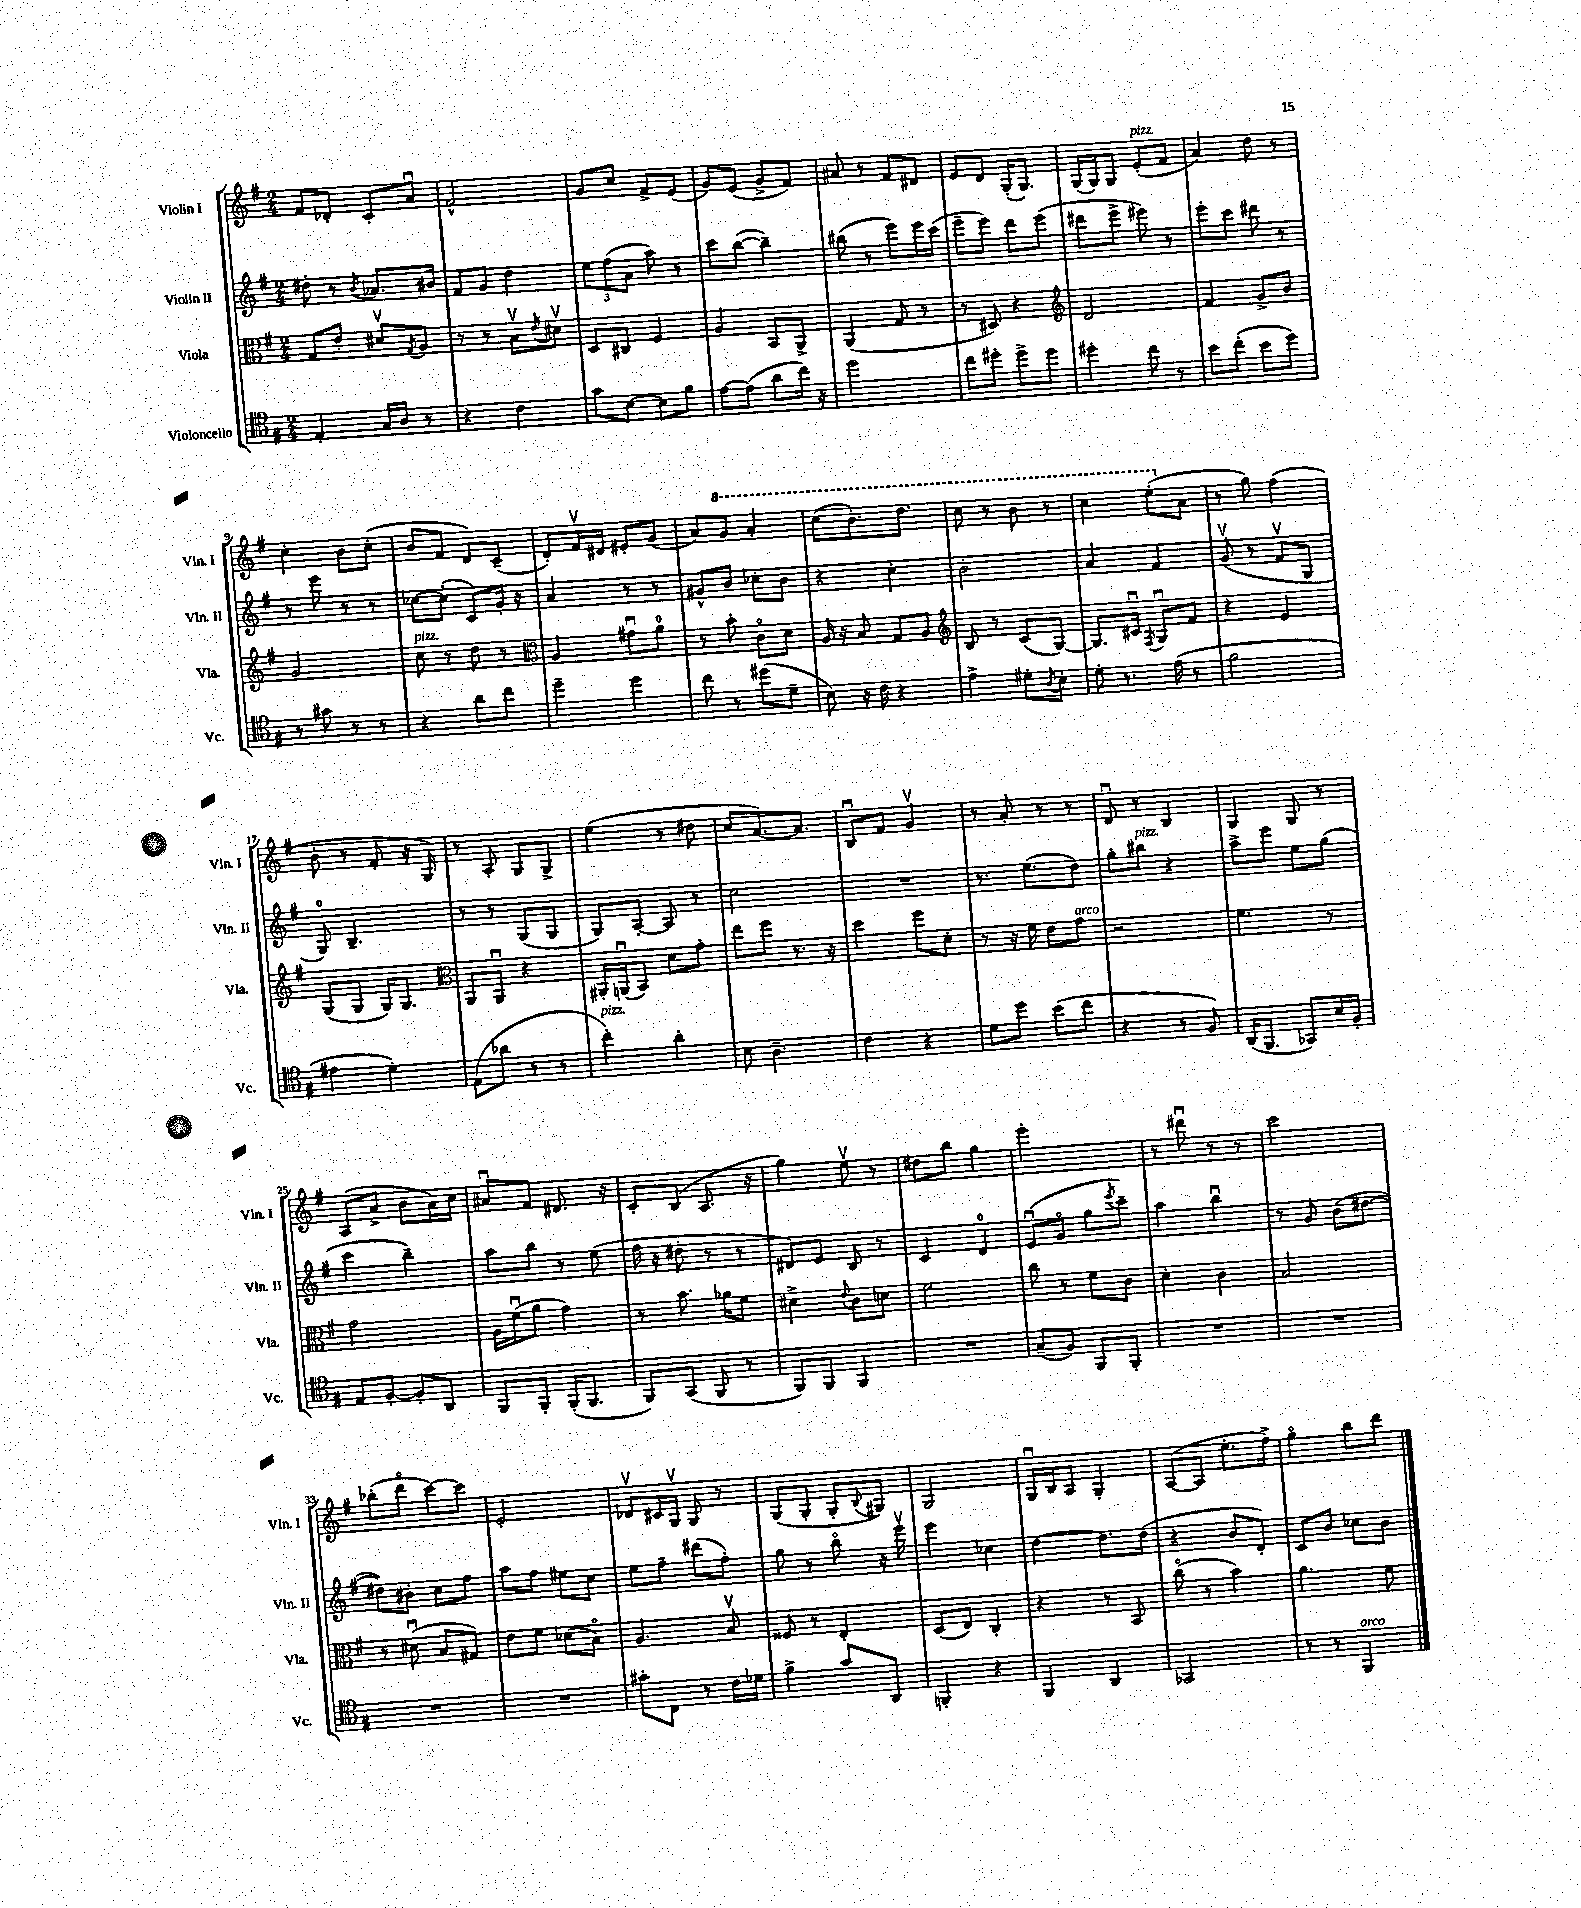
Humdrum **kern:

**kern	**kern	**kern	**kern
*staff4	*staff3	*staff2	*staff1
*clefC4	*clefC3	*clefG2	*clefG2
*k[f#]	*k[f#]	*k[f#]	*k[f#]
*M2/4	*M2/4	*M2/4	*M2/4
4E'/	8G/L	8dd#'\	8f#/L
.	8e'/J	8r	8d-'/J
.	.	8qb/	.
16G/LL	8d#v/L	8.a-/L	8c'/L
16A/JJ	.	.	.
.	8qG/	.	.
8r	8A/J	.	8au/J
.	.	16b#/Jk	.
=	=	=	=
4r	8r	8f#/L	2f#^^/
.	8r	8g/J	.
4c\	8Bv\L	4dd\	.
.	8qe/	.	.
.	8d#v\J	.	.
=	=	=	=
8g\L	8D/L	12ee\L	8g/L
.	.	(12ff#\	.
[8B\J	8C#/J	.	8cc/J
.	.	12a\J	.
8B\]L	4F#/	8aa\)	8f#^/L
8f#\J	.	8r	(8e/J
=	=	=	=
[8e\L	4A/	8ccc\L	8g/L)
(8e\]J	.	([8bb\J	(8e/J
8a\L	8BB/L	4bb~\])	8g^/L
16cc\Jk)	8AA^/J	.	8f#/J)
16r	.	.	.
=	=	=	=
2dd\	(4AA/	(8bb#\	8a#/
.	.	8r	8r
.	8G/	8eee\L)	8f#/L
.	8r	16eee\L	8d#/J
.	.	(16ccc\JJ	.
=	=	=	=
8cc\L	8r	8eee~\L	8e/L
8dd#'\J	8D#/)	8eee\J)	8d/J
8dd#^\L	4r	8ddd\L	(16G'/LK
.	.	.	8.G/J)
8dd#\J	.	(8eee\J	.
=	=	=	=
*	*clefG2	*	*
4dd#'\	2d/	8ddd#\L	(16G/LL
.	.	.	16G/J)
.	.	8eee^\J	8G/J
8cc\	.	8eee#\)	(8e'/L
8r	.	8r	8f#/J
=	=	=	=
8b\L	4f#/	8eee'\L	4a/)
(8cc'\J	.	8ccc\J	.
8b\L	8g^/L	8ddd#\	8dd\
8dd\J)	8b/J	8r	8r
=	=	=	=
8r	2g/	8r	4cc'\
8g#\	.	8eee\	.
8r	.	8r	8b\L
8r	.	8r	(8cc'\J
=	=	=	=
4r	8cc\	[8cc-\L	8b/L
.	8r	(8cc-'\]J	8f#/J
8a\L	8dd\	8c/L)	8d/L)
8cc\J	8r	16g'/Jk	(8c~/J
.	.	16r	.
=	=	=	=
*	*clefC3	*	*
4dd~\	4A/	4a/	8d'/L)
.	.	.	16f#v/L
.	.	.	16d#/JJ
4dd\	8g#u\L	8r	8e#'/L
.	8a\J	8r	(8g/J
=	=	=	=
8cc\	8r	8g#^^/L	8a/L)
8r	8b'\	8b/J	8gg/J
(8dd#\L	8co\L	8cc-'\L	4aa'/
8d~\J	8d\J	8b\J	.
=	=	=	=
8B\)	16A/	4r	(8ccc\L
.	16r	.	.
16r	8B/	.	8.bb'\)
16c\	.	.	.
4r	8G/L	4cc'\	.
.	.	.	8.ddd\J
.	8A/J	.	.
=	=	=	=
*	*clefG2	*	*
4e^\	8B/	2b'\	8ccc\
.	8r	.	8r
8d#'\L	(8c/L	.	8bb\
8qA/	.	.	.
8B'\J	[8G/J)	.	8r
=	=	=	=
8d'\	8.G/]L	4a/	4ccc\
8.r	.	.	.
.	16c#u/Jk	.	.
.	8qF#/	.	.
.	8Gu/L	4f#/	(8eee'\L
(16e\	.	.	.
8r	8f#/J	.	8a\J
=	=	=	=
2f#\	4r	(8gv/	8r
.	.	8r	8gg\)
.	4e/	8f#v/L	(4ff#\
.	.	8G/J	.
=	=	=	=
4e#\	(8G/L	8G/)	8b'\
.	8G/J	4.B~/	8r
4d'\)	16G/LK)	.	8f#'/
.	8.G/J	.	.
.	.	.	16r
.	.	.	16G/)
=	=	=	=
*	*clefC3	*	*
(8E\L	8AA/L	8r	8r
8a-\J	8AAu/J	8r	8A'/
8r	4r	(8G/L	8G/L
8r	.	8G/J	8G^/J
=	=	=	=
4cc'\)	16AA#'/LL	8G/L)	(4ee\
.	(16AAu/J	.	.
.	8BB/J)	[8A'/J	.
4a'\	8d\L	8A/]	8r
.	8g'\J	8r	8dd#\
=	=	=	=
8B\	8ee\L	2cc\	8cc/L
4.A~\	8ff#\J	.	[8.a/)
.	8.r	.	.
.	.	.	8.a/]J
.	16r	.	.
=	=	=	=
4c\	4dd\	2r	8Bu/L
.	.	.	8f#/J
4r	8ff#\L	.	4gv/
.	8d'\J	.	.
=	=	=	=
8d\L	8r	8.r	8r
8dd\J	16r	.	8a'/
.	16f#\	(8.ee\L	.
(8b\L	8e\L	.	8r
8cc\J	8g\J	8dd\J)	8r
=	=	=	=
4r	2r	8gg'\L	8du/
.	.	8bb#\J	8r
8r	.	4r	4B/
8F#/)	.	.	.
=	=	=	=
(16AA/LK	4.f#\	8aa^\L	4G/
8.FF#/J	.	.	.
.	.	8eee\J	.
8GG-/L)	.	8ee\L	8G/
16B/L	8r	(8gg\J	8r
16F#'/JJ	.	.	.
=	=	=	=
8E/L	2g\	4ccc\	(8A/L
[8F#'/J	.	.	8a^/J
8F#'/]L	.	4bb~\)	8b\L
8AA/J	.	.	16a\L)
.	.	.	16cc\JJ
=	=	=	=
8FF#/L	16A\LL	8aa\L	8a#u/L
.	(16f#u\J	.	.
8FF#'/J	8a\J	8bb\J	8f#/J
(16FF#'/LK	4g\)	8r	8.d#/
8.FF#/J	.	.	.
.	.	(8ee\	.
.	.	.	16r
=	=	=	=
8FF#/L)	8r	16ff#\	8c'/L
.	.	16r	.
(8GG/J	8.b\	8dd#'\	(8B/J
8FF#/	.	8r	8.A/
.	16a-\LK	.	.
8r	8f#\J	8r	.
.	.	.	16r
=	=	=	=
8FF#/L)	4d#^\	8d#/L)	4gg\)
8FF#/J	.	8e/J	.
.	8qqe/	.	.
4FF#/	8c\L	8B/	8eev\
.	8d\J	8r	8r
=	=	=	=
2r	2f#\	4c/	8dd#\L
.	.	.	8bb\J
.	.	4d/	4gg\
=	=	=	=
(8G~/L	8cc\	(8eu/L	2eee'\
8F#/J)	8r	8go/J	.
8FF#/L	8f#\L	8gg\L	.
.	.	8qeee/	.
8FF#'/J	8c\J	8ccc~\J)	.
=	=	=	=
2r	4d'\	4aa\	8r
.	.	.	8ddd#u\
.	4c\	4bbu\	8r
.	.	.	8r
=	=	=	=
2r	2B/	8r	2ccc\
.	.	8g/	.
.	.	(8b\L	.
.	.	[8dd#\J	.
=	=	=	=
2r	8r	8dd#\]L)	(8bb-'\L
.	(8d#u\	8b#'\J	8dddo\J
.	8B/L	8cc\L	[8ccc\L)
.	8G#/J)	8ff#\J	8ccc\]J
=	=	=	=
2r	8e\L	8aa\L	2e'/
.	8f#\J	8ff#\J	.
.	(8d-\L	8ee#\L	.
.	8Bo\J)	8cc\J	.
=	=	=	=
8g#'\L	4.A/	8ee\L	8d-v/L
8C\J	.	8ff#~\J	16c#/L
.	.	.	16Gv/JJ
8r	.	(8ddd#\L	8G/
16c\LL	8Bv/	8ff#'\J)	8r
16d-\JJ	.	.	.
=	=	=	=
4f#^\	8F##/	8gg\	(8G/L
.	8r	8r	8G'/J
8g/L	4E'/	8bbo\	8G'/L
.	.	.	8qqB/
8AA/J	.	16r	8G#/J)
.	.	16eeev\	.
=	=	=	=
4FF'/	(8D/L	4eee\	2G/
.	8E/J)	.	.
4r	4C'/	4cc-\	.
=	=	=	=
4FF#/	4r	[4dd\	16Gu/LL
.	.	.	16B/J
.	.	.	8A/J
4AA/	8r	8.dd\]L	4G'/
.	8BB/	.	.
.	.	(16dd\Jk	.
=	=	=	=
2GG-/	(8cco\	4r	([8A/L
.	8r	.	8A/]J
.	4b\)	8b/L	8.ee'\L
.	.	8d'/J)	.
.	.	.	16ff#^\Jk)
=	=	=	=
8r	4.a\	8c/L	4ggo\
8r	.	8b/J	.
4FF#/	.	8cc-\L	8bb\L
.	8f#\	8b\J	8ddd\J
==	==	==	==
*-	*-	*-	*-
